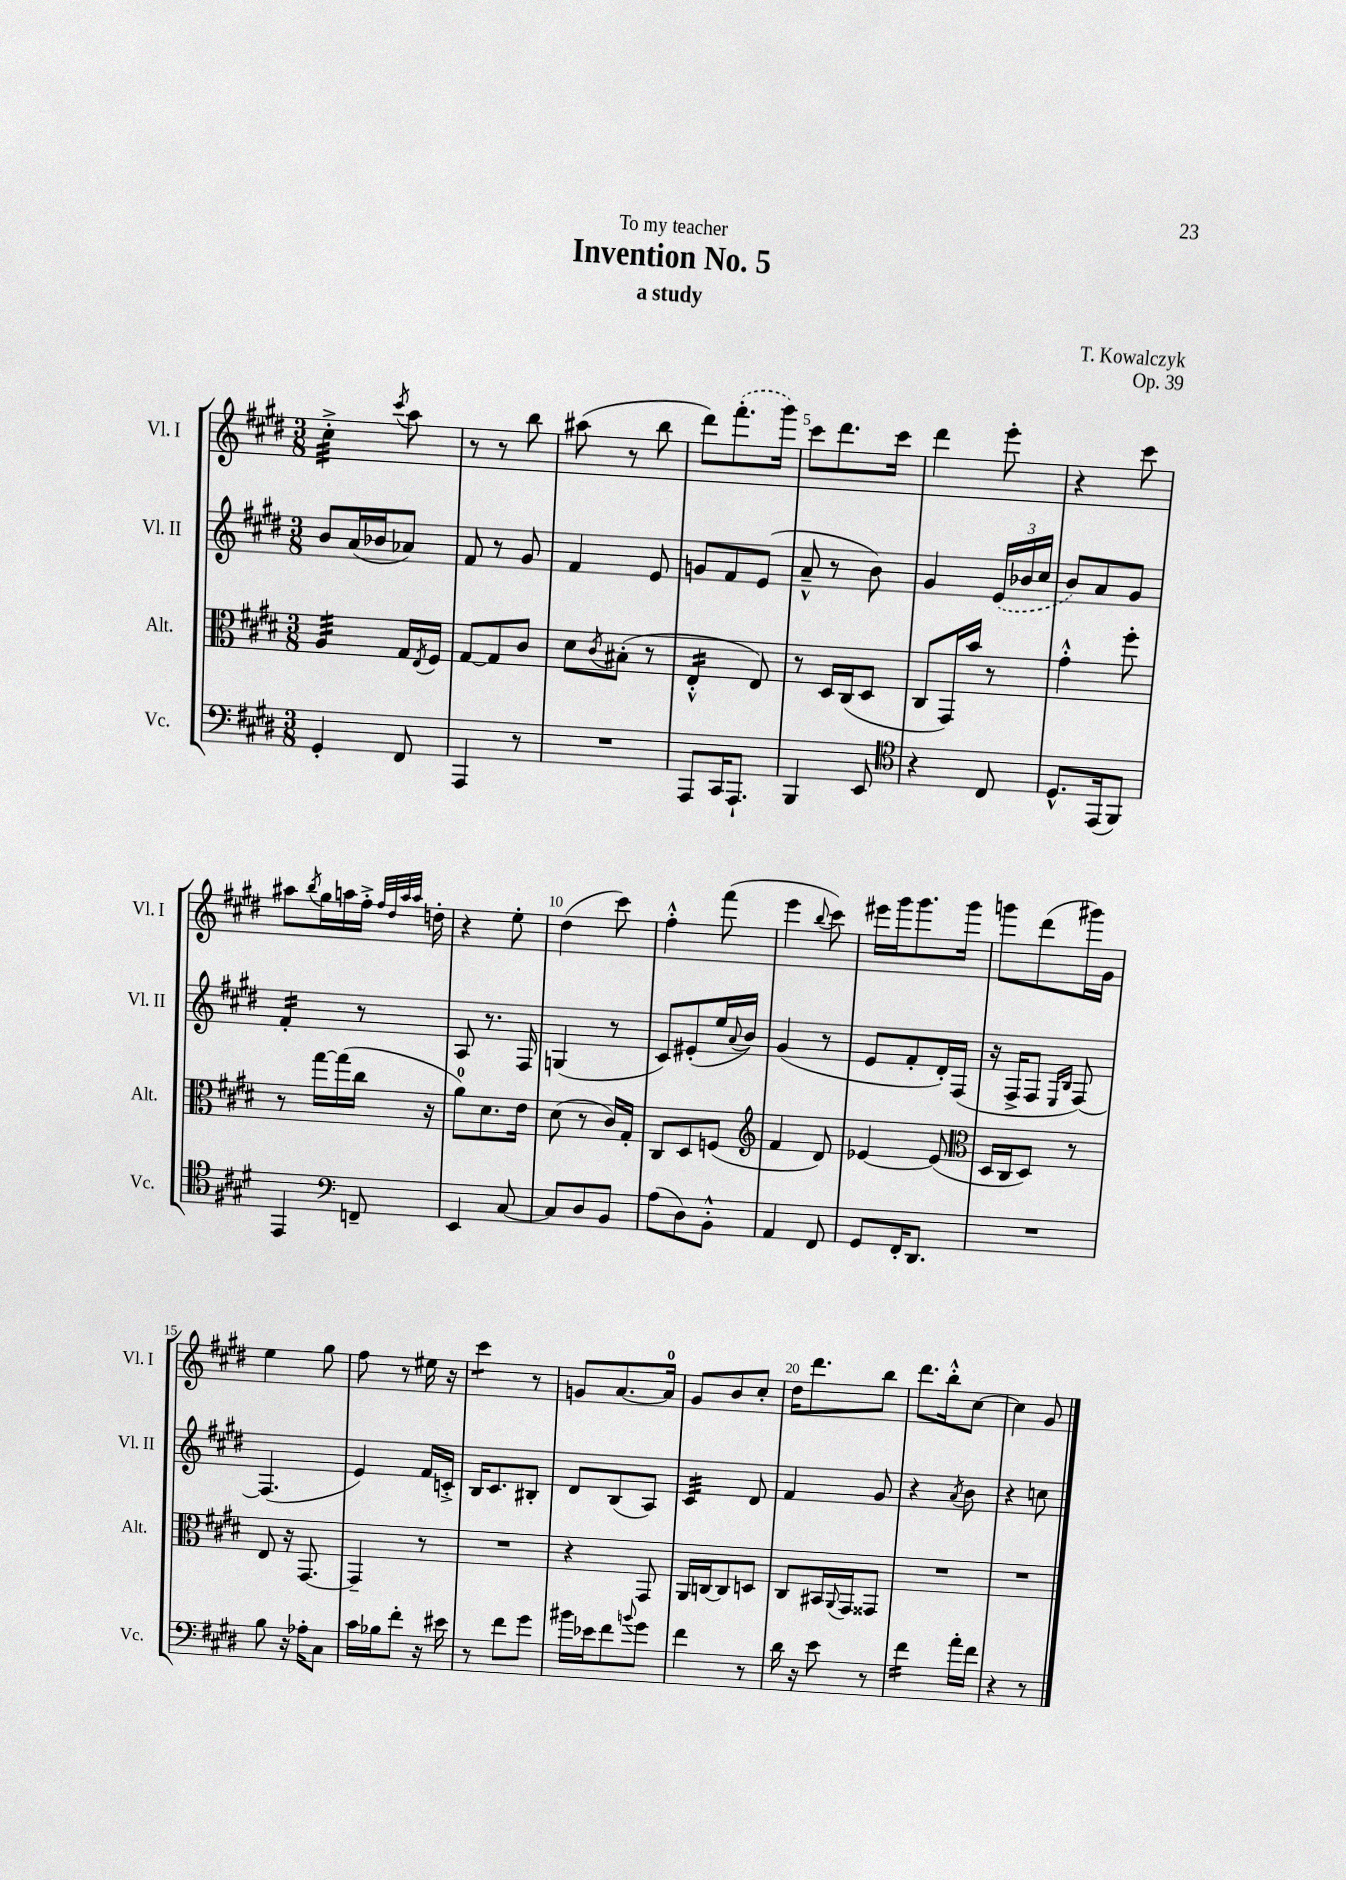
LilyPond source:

\header { title = "Invention No. 5" composer = "T. Kowalczyk" subtitle = "a study" dedication = "To my teacher" opus = "Op. 39" }
<<
\new StaffGroup <<
\new Staff = "s0" \with { instrumentName = "Vl. I" shortInstrumentName = "Vl. I" } {
    \clef treble \key e \major \numericTimeSignature \time 3/8
    cis''4:32-.-> \acciaccatura { cis'''8 } a''8 |
    r8 r8 b''8 |
    ais''8( r8 b''8 |
    dis'''8) \once \slurDashed fis'''8.-.( gis'''16) |
    cis'''8 dis'''8. cis'''16 |
    dis'''4 e'''8-. |
    r4 cis'''8 |
    ais''8 \acciaccatura { b''8 } gis''16 a''16 fis''16-.-> \grace { fis''32 dis''32 a''32 a''32 } d''16-. |
    r4 e''8-. |
    dis''4( cis'''8) |
    fis''4-.-^ fis'''8( |
    e'''4 \appoggiatura { b''8 } cis'''8) |
    eis'''16 gis'''16 gis'''8. gis'''16 |
    g'''8 dis'''8( gis'''16) gis'16 |
    e''4 gis''8 |
    fis''8 r8 eis''16 r16 |
    cis'''4:8 r8 |
    g'8 a'8.~ a'16-0 |
    gis'8 b'8 cis''8-. |
    dis''16 dis'''8. b''8 |
    dis'''8. b''16-.-^ cis''8~ |
    cis''4 gis'8 \bar "|." |
}
\new Staff = "s1" \with { instrumentName = "Vl. II" shortInstrumentName = "Vl. II" } {
    \clef treble \key e \major \numericTimeSignature \time 3/8
    b'8 a'16( bes'16 aes'8) |
    fis'8 r8 gis'8 |
    fis'4 e'8 |
    g'8 fis'8 e'8( |
    a'8---^ r8 b'8) |
    gis'4 \tuplet 3/2 { \once \slurDashed e'16( bes'16 cis''16 } |
    b'8) a'8 gis'8 |
    fis'4:16-. r8 |
    a8 r8. fis16 |
    g4( r8 |
    cis'8) eis'8-.( e''16 \appoggiatura { a'8 } b'16) |
    gis'4( r8 |
    e'8 fis'8-. dis'16-.) fis16( |
    r16 fis16-> fis8 \grace { e16 b16 } fis8~) |
    fis4.( |
    e'4) fis'16 c'16-.-> |
    b16 cis'8. bis8-. |
    dis'8 b8( a8) |
    cis'4:32 dis'8 |
    fis'4 gis'8 |
    r4 \acciaccatura { a'8 } b'8 |
    r4 c''8 \bar "|." |
}
\new Staff = "s2" \with { instrumentName = "Alt." shortInstrumentName = "Alt." } {
    \clef alto \key e \major \numericTimeSignature \time 3/8
    a4:32 gis16 \acciaccatura { e8 } fis16 |
    gis8~ gis8 cis'8 |
    dis'8 \acciaccatura { cis'8 } bis8-.( r8 |
    e4:16-.-^ e8) |
    r8 dis16 cis16( dis8 |
    cis8 gis,16) b'16 r8 |
    gis'4-.-^ fis''8-. |
    r8 gis''16~ gis''16( cis''16 r16 |
    a'8-0) dis'8. e'16 |
    dis'8( r8 cis'16) gis16-. |
    cis8 dis8 f8( |
    \clef treble fis'4 dis'8) |
    ees'4~ ees'8( |
    \clef alto dis16 cis16 dis8) r8 |
    e8 r16 gis,8.~ |
    gis,4-- r8 |
    R4. |
    r4 gis,8 |
    a,16 c16~ c8 d8 |
    cis8 bis,16 \appoggiatura { a,8 } gis,16 gisis,8 |
    R4. |
    R4. \bar "|." |
}
\new Staff = "s3" \with { instrumentName = "Vc." shortInstrumentName = "Vc." } {
    \clef bass \key e \major \numericTimeSignature \time 3/8
    gis,4-. fis,8 |
    a,,4 r8 |
    R4. |
    a,,8 cis,16 a,,8.-! |
    b,,4 e,8 |
    \clef tenor r4 cis8 |
    dis8.-^ e,16( fis,8) |
    e,4 \clef bass f,8-- |
    e,4 cis8~ |
    cis8 dis8 b,8 |
    a8( dis8) b,8-.-^ |
    a,4 fis,8 |
    gis,8 fis,16-. dis,8. |
    R4. |
    b8 r16 aes16-. cis8 |
    cis'16 bes16 fis'8-. r16 eis'16 |
    r8 fis'8 gis'8 |
    bis'16 ees'16 fis'8 \appoggiatura { b'8 } gis'8 |
    fis'4 r8 |
    dis'16 r16 e'8 r8 |
    fis'4:16 a'16-. fis'16 |
    r4 r8 \bar "|." |
}
>>
>>
\layout { \context { \Score \override BarNumber.break-visibility = ##(#f #t #t) barNumberVisibility = #(every-nth-bar-number-visible 5) } }
